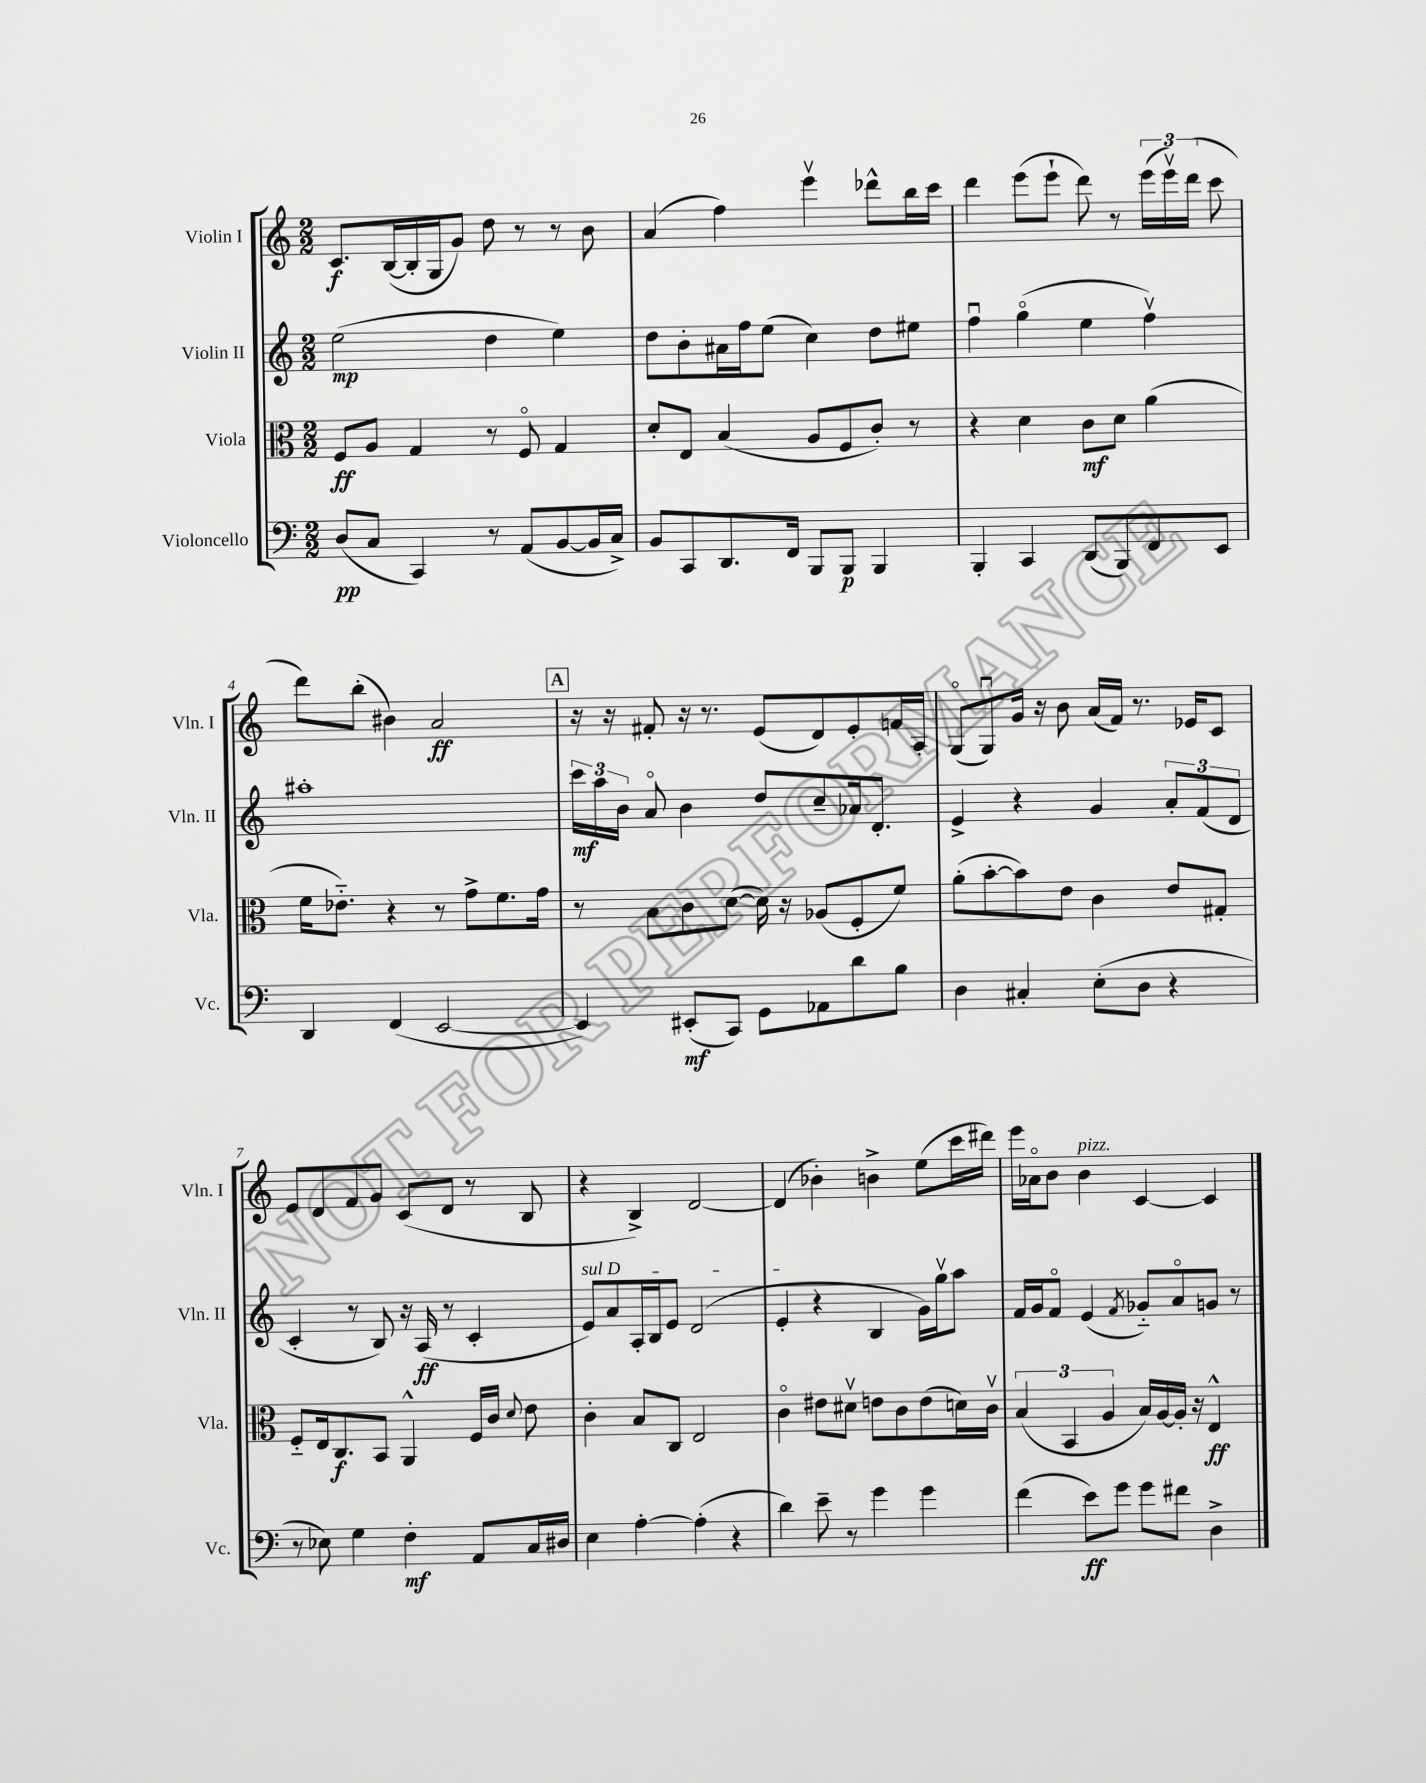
<<
\new StaffGroup <<
\new Staff = "s0" \with { instrumentName = "Violin I" shortInstrumentName = "Vln. I" } {
    \clef treble \key c \major \numericTimeSignature \time 2/2
    \autoBeamOff c'8.[\f b16~( b16-. g16 g'8]) d''8 r8 r8 b'8 |
    a'4( f''4) e'''4\upbow des'''8[-^ b''16 c'''16] |
    d'''4 e'''8[( e'''8]-! d'''8) r8 \tuplet 3/2 { e'''16[( e'''16\upbow) d'''16]( } c'''8 |
    d'''8[) b''8]-.( bis'4) a'2\ff |
    \mark \markup { \box "A" } r16 r16 fis'8-. r16 r8. e'8[( d'8) e'8-. f'16 a16]-. |
    g8[\flageolet( g8\downbow) g'16] r16 b'8 a'16[( f'16]) r8. ees'16[ c'8] |
    e'8[ d'8 f'8 g'8] c'8[( d'8] r8 b8 |
    r4 b4->) d'2~ |
    d'4( bes'4-.) b'4-> e''8[( c'''16 dis'''16]) |
    e'''16[ aes'16\flageolet b'8] b'4^\markup { \italic "pizz." } c'4~ c'4 \bar "|." |
}
\new Staff = "s1" \with { instrumentName = "Violin II" shortInstrumentName = "Vln. II" } {
    \clef treble \key c \major \numericTimeSignature \time 2/2
    \autoBeamOff e''2\mp( d''4 e''4) |
    d''8[ b'8-. ais'16 f''16 e''8]( c''4) d''8[ eis''8] |
    f''4\downbow g''4\flageolet( e''4 f''4\upbow) |
    ais''1-. |
    \mark \markup { \box "A" } \tuplet 3/2 { c'''16[\mf a''16 b'16] } a'8\flageolet b'4 d''8[ c''8-- aes'16 d'8.]-. |
    e'4-> r4 g'4 \tuplet 3/2 { a'8[-. f'8( d'8] } |
    c'4-. r8 b8) r16 a16\ff( r8 c'4-. |
    \once \override TextSpanner.bound-details.left.text = \markup { \italic "sul D" } e'8[\startTextSpan) a'8 a16-. b16 e'8] d'2( |
    e'4-.\stopTextSpan r4 b4 g'16[) g''16\upbow a''8] |
    f'16[ g'16 f'8]\flageolet e'4( \acciaccatura { f'8 } ges'8[-_) a'8\flageolet g'8] r8 \bar "|." |
}
\new Staff = "s2" \with { instrumentName = "Viola" shortInstrumentName = "Vla." } {
    \clef alto \key c \major \numericTimeSignature \time 2/2
    \autoBeamOff f8[\ff a8] g4 r8 f8\flageolet g4 |
    d'8[-. e8] b4( a8[ f8 c'8]-.) r8 |
    r4 d'4 c'8[\mf d'8] a'4( |
    f'16[ ees'8.]-_) r4 r8 g'8[-> f'8. g'16] |
    \mark \markup { \box "A" } r8 b8[ c'8 d'8]~( d'16) r16 aes8[( f8-. f'8]) |
    a'8[-.( b'8~-. b'8) e'8] c'4 e'8[ gis8]-. |
    f8[-_ e16 c8.\f b,8] a,4-^ f16[ c'16] \appoggiatura { d'8 } e'8 |
    c'4-. b8[ c8] e2 |
    c'4\flageolet eis'8[ dis'8]\upbow e'8[ c'8 e'8( d'16) c'16]\upbow |
    \tuplet 3/2 { b4( b,4 a4 } b16[) a16~ a16]-. r16 e4-^\ff \bar "|." |
}
\new Staff = "s3" \with { instrumentName = "Violoncello" shortInstrumentName = "Vc." } {
    \clef bass \key c \major \numericTimeSignature \time 2/2
    \autoBeamOff d8[\pp( c8] c,4) r8 a,8[( b,8~ b,16 c16]->) |
    b,8[ c,8 d,8. f,16] b,,8[ b,,8]\p b,,4 |
    b,,4-. c,4 d,8[( b,,8) f,8 e,8] |
    d,4 f,4( e,2~ |
    \mark \markup { \box "A" } e,4) eis,8[-.\mf( c,8]) g,8[ aes,8 d'8 b8] |
    d4 cis4-. e8[-.( d8] r4 |
    r8 ees8) g4 f4-.\mf a,8[ c16 dis16] |
    e4 a4~-. a4-.( r4 |
    d'4) e'8-- r8 g'4 g'4 |
    f'4( e'8[\ff) g'8] g'8[ fis'8] d4-> \bar "|." |
}
>>
>>
